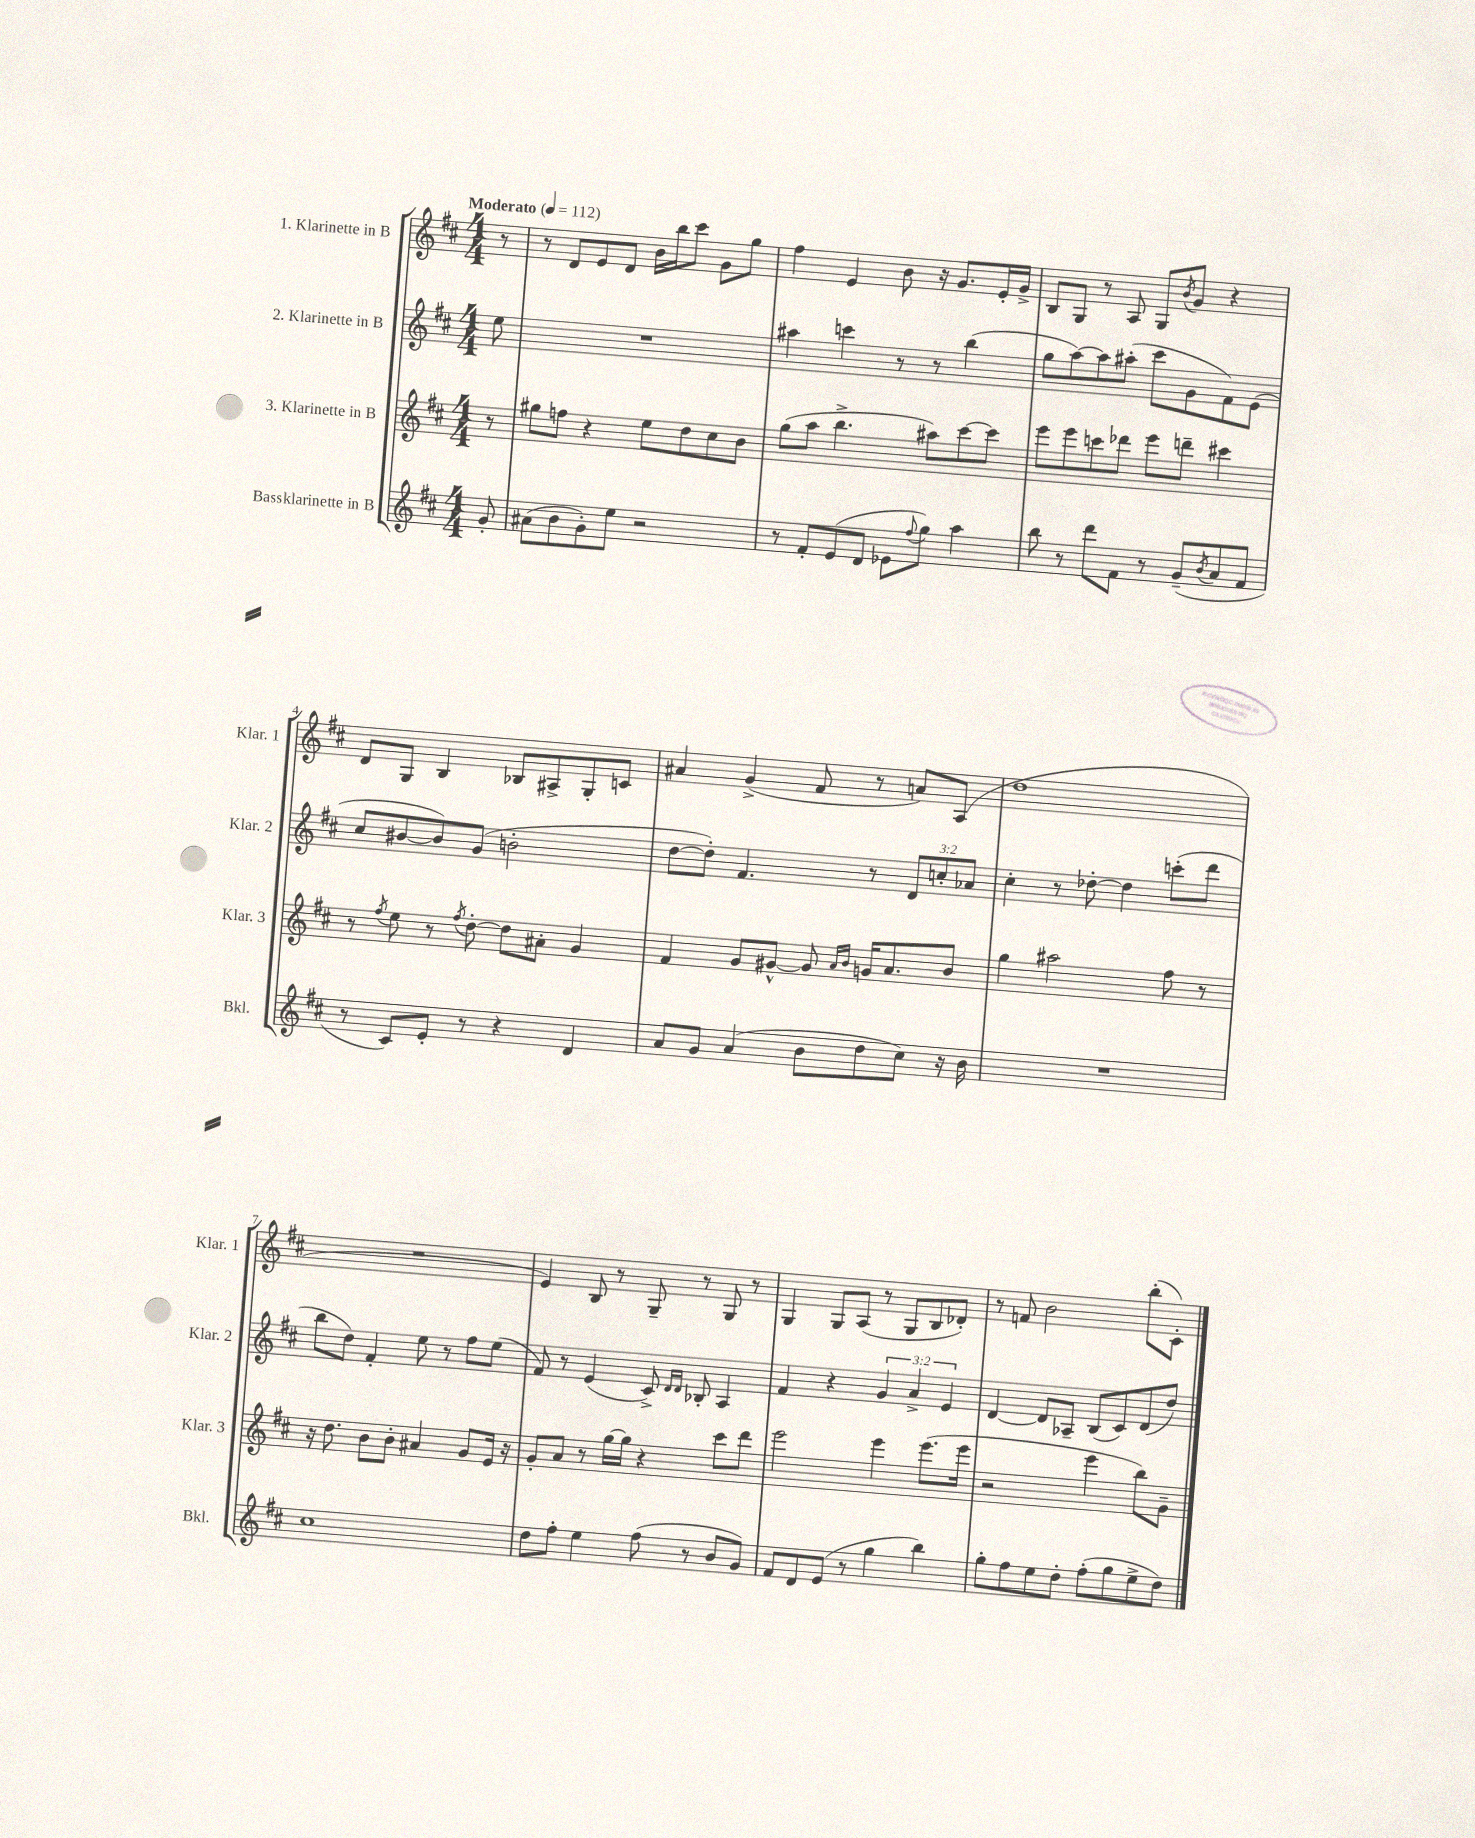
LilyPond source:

<<
\new StaffGroup <<
\new Staff = "s0" \with { instrumentName = "1. Klarinette in B" shortInstrumentName = "Klar. 1" } {
    \clef treble \key d \major \numericTimeSignature \time 4/4 \partial 8 \tempo "Moderato" 4 = 112
    r8 |
    r8 d'8 e'8 d'8 b'16 b''16 cis'''8 g'8 g''8 |
    fis''4 e'4 b'8 r16 g'8. e'16-. g'16-> |
    b8 g8 r8 a8 g8 \acciaccatura { b'8 } g'8 r4 |
    d'8 g8 b4 bes8 ais8-> g8-. c'8 |
    ais'4 g'4->( fis'8 r8 a'8) a8( |
    d''1 |
    R1 |
    e'4) b8 r8 g8-- r8 g8 r8 |
    g4 g8 a8( r8 g8 b8 des'8-.) |
    r8 f'8 b'2 b''8-.( cis'8-.) \bar "|." |
}
\new Staff = "s1" \with { instrumentName = "2. Klarinette in B" shortInstrumentName = "Klar. 2" } {
    \clef treble \key d \major \numericTimeSignature \time 4/4 \override Staff.TupletNumber.text = #tuplet-number::calc-fraction-text \partial 8
    e''8 |
    R1 |
    ais''4 c'''4 r8 r8 b''4( |
    g''8 a''8~) a''8 ais''8-.( cis'''8 g'8 fis'8) e'8( |
    cis''8 bis'8~ bis'8) g'8( b'2-. |
    d''8~ d''8-.) fis'4. r8 \tuplet 3/2 { d'8 c''8-. aes'8 } |
    cis''4-. r8 des''8~-. des''4 c'''8-.( d'''8 |
    b''8 d''8) fis'4-. e''8 r8 fis''8 e''8( |
    fis'8) r8 e'4( cis'8->) \grace { d'16 d'16 } bes8-. a4 |
    fis'4 r4 \tuplet 3/2 { g'4 a'4-> e'4 } |
    d'4~ d'8 aes8-- b8( cis'8) d'8( d''8) \bar "|." |
}
\new Staff = "s2" \with { instrumentName = "3. Klarinette in B" shortInstrumentName = "Klar. 3" } {
    \clef treble \key d \major \numericTimeSignature \time 4/4 \partial 8
    r8 |
    gis''8 f''8 r4 e''8 d''8 cis''8 b'8 |
    g''8( a''8 b''4.-> ais''8) cis'''8~ cis'''8 |
    e'''8 e'''8 c'''8 des'''8 e'''8 d'''8-- cis'''4 |
    r8 \acciaccatura { fis''8 } e''8 r8 \acciaccatura { fis''8 } d''8~-. d''8 ais'8-. g'4 |
    fis'4 g'8 gis'8~-^ gis'8 \grace { a'16 b'16 } g'16 a'8. b'8 |
    g''4 ais''2 fis''8 r8 |
    r16 d''8. b'8 b'8-. ais'4 g'8 e'16 r16 |
    g'8-. a'8 r8 g''16~ g''16 r4 cis'''8 d'''8 |
    e'''2 e'''4 e'''8.( e'''16 |
    r2 e'''4 b''8) g'8-- \bar "|." |
}
\new Staff = "s3" \with { instrumentName = "Bassklarinette in B" shortInstrumentName = "Bkl." } {
    \clef treble \key d \major \numericTimeSignature \time 4/4 \partial 8
    g'8-. |
    ais'8( b'8 g'8-.) e''8 r2 |
    r8 fis'8-. e'8( d'8 ees'8 \appoggiatura { fis''8 } g''8) a''4 |
    b''8 r8 d'''8 fis'8 r8 g'8--( \acciaccatura { b'8 } a'8 fis'8 |
    r8 cis'8) e'8-. r8 r4 d'4 |
    a'8 g'8 a'4( b'8 d''8 cis''8) r16 b'16 |
    R1 |
    cis''1 |
    d''8 fis''8-. e''4 fis''8( r8 b'8 g'8) |
    fis'8 d'8 e'8( r8 g''4 b''4) |
    g''8-. fis''8 e''8 d''8-. fis''8-.( g''8 e''8-> d''8) \bar "|." |
}
>>
>>
